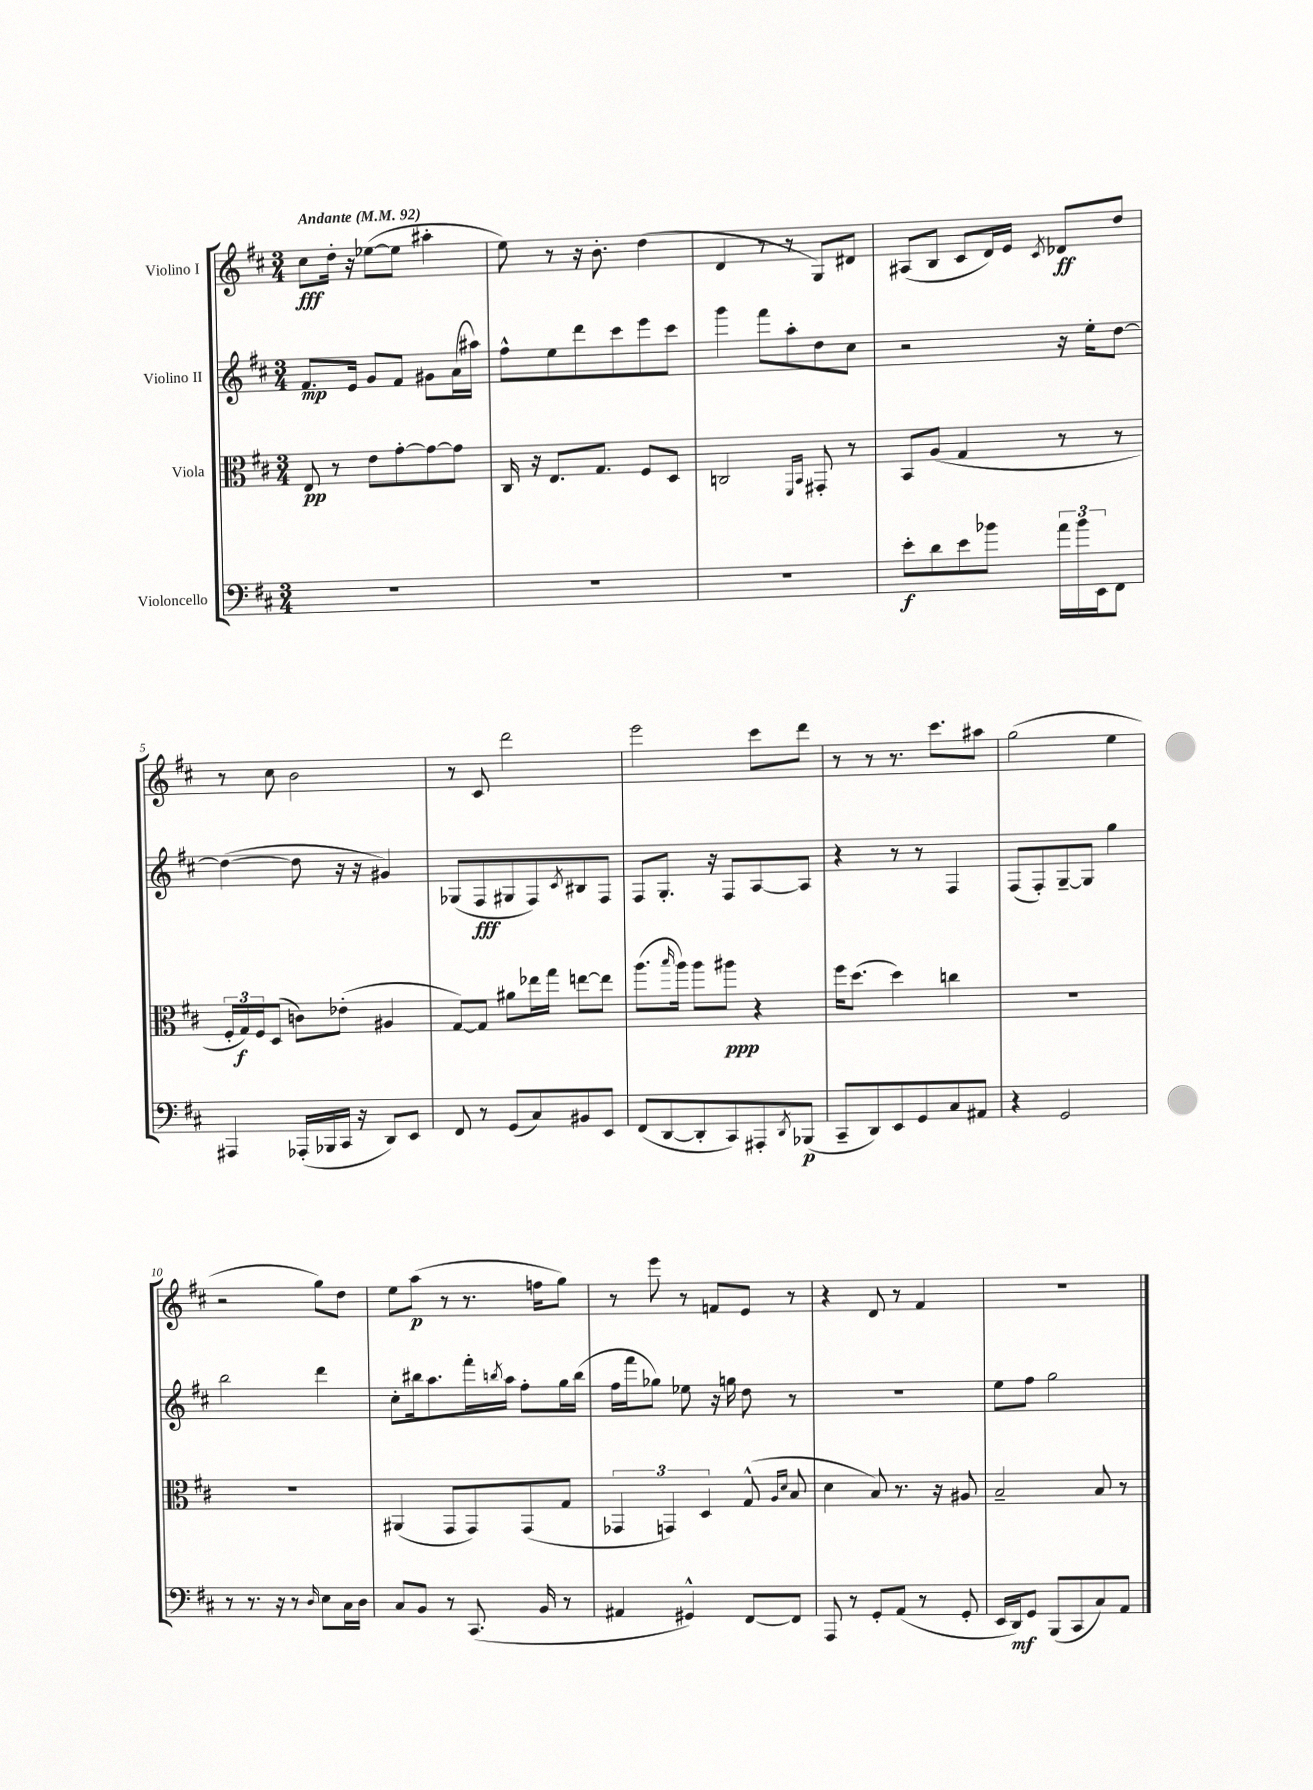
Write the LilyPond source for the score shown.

<<
\new StaffGroup <<
\new Staff = "s0" \with { instrumentName = "Violino I" } {
    \clef treble \key d \major \numericTimeSignature \time 3/4 \tempo "Andante" 4 = 92
    cis''8\fff d''16-. r16 ees''8~( ees''8 ais''4-. |
    e''8) r8 r16 b'8.-. d''4( |
    d'4 r8 r8 g8) dis'8 |
    ais8( b8 cis'8 d'16) e'16 \acciaccatura { cis'8 } des'8\ff d''8 |
    r8 cis''8 b'2 |
    r8 cis'8 d'''2 |
    e'''2 cis'''8 d'''8 |
    r8 r8 r8. cis'''8. ais''8 |
    g''2( e''4 |
    r2 g''8) d''8 |
    e''8 a''8\p( r8 r8. f''16 g''8) |
    r8 e'''8 r8 f'8 e'8 r8 |
    r4 d'8 r8 fis'4 |
    R2. \bar "|." |
}
\new Staff = "s1" \with { instrumentName = "Violino II" } {
    \clef treble \key d \major \numericTimeSignature \time 3/4
    fis'8.\mp e'16 g'8 fis'8 gis'8 a'16( ais''16) |
    fis''8-^ e''8 d'''8 cis'''8 e'''8 cis'''8 |
    g'''4 fis'''8 a''8-. d''8 cis''8 |
    r2 r16 e''16-. d''8~ |
    d''4~( d''8 r16 r16 gis'4) |
    ges8( fis8\fff gis8 fis8) \acciaccatura { cis'8 } bis8 fis8 |
    fis8 g8.-. r16 fis8 a8~ a8 |
    r4 r8 r8 fis4 |
    fis8( fis8-.) g8~-- g8 g''4 |
    b''2 d'''4 |
    cis''8-. bis''16 a''8. fis'''16-. \acciaccatura { b''8 } a''16 fis''8-. g''16 b''16( |
    fis''16 fis'''16 ges''8) ees''8 r16 g''16 d''8 r8 |
    R2. |
    e''8 fis''8 g''2 \bar "|." |
}
\new Staff = "s2" \with { instrumentName = "Viola" } {
    \clef alto \key d \major \numericTimeSignature \time 3/4
    e8\pp r8 e'8 g'8~-. g'8~ g'8 |
    cis16 r16 e8. g8. fis8 d8 |
    c2 \grace { fis,16 b,16 } gis,8-. r8 |
    b,8 a8( g4 r8 r8 |
    \tuplet 3/2 { fis16-. g16\f) fis16 } d8( c'8) ees'8-.( ais4 |
    g8~) g8 ais'8 ees''16 g''16 e''8~ e''8 |
    a''8.( \grace { b''16 } a''16) a''8 ais''8\ppp r4 |
    fis''16 d''8.( d''4) c''4 |
    R2. |
    R2. |
    ais,4( g,8 g,8) g,8( g8 |
    \tuplet 3/2 { ges,4 g,4) d4 } g8-^( \grace { a16 d'16 } b8 |
    d'4 b8) r8. r16 ais8 |
    b2-- b8 r8 \bar "|." |
}
\new Staff = "s3" \with { instrumentName = "Violoncello" } {
    \clef bass \key d \major \numericTimeSignature \time 3/4
    R2. |
    R2. |
    R2. |
    e'8-.\f d'8 e'8 bes'8 \tuplet 3/2 { a'16 bes'16 e,16 } fis,8 |
    ais,,4 aes,,16-.( bes,,16 cis,16 r16 d,8) e,8 |
    fis,8 r8 g,8( cis8) bis,8 e,8 |
    fis,8( d,8~ d,8-. cis,8) ais,,8-. \acciaccatura { d,8 } bes,,8\p( |
    cis,8-- d,8) e,8 g,8 cis8 ais,8 |
    r4 g,2 |
    r8 r8. r16 r8 \grace { d16 } e8 cis16 d16 |
    cis8 b,8 r8 cis,8.( b,16 r8 |
    ais,4 gis,4-^) fis,8~ fis,8 |
    a,,8 r8 g,8-. a,8( r8 g,8-. |
    e,16 d,16\mf) g,8 b,,8( cis,8 cis8) a,8 \bar "|." |
}
>>
>>
